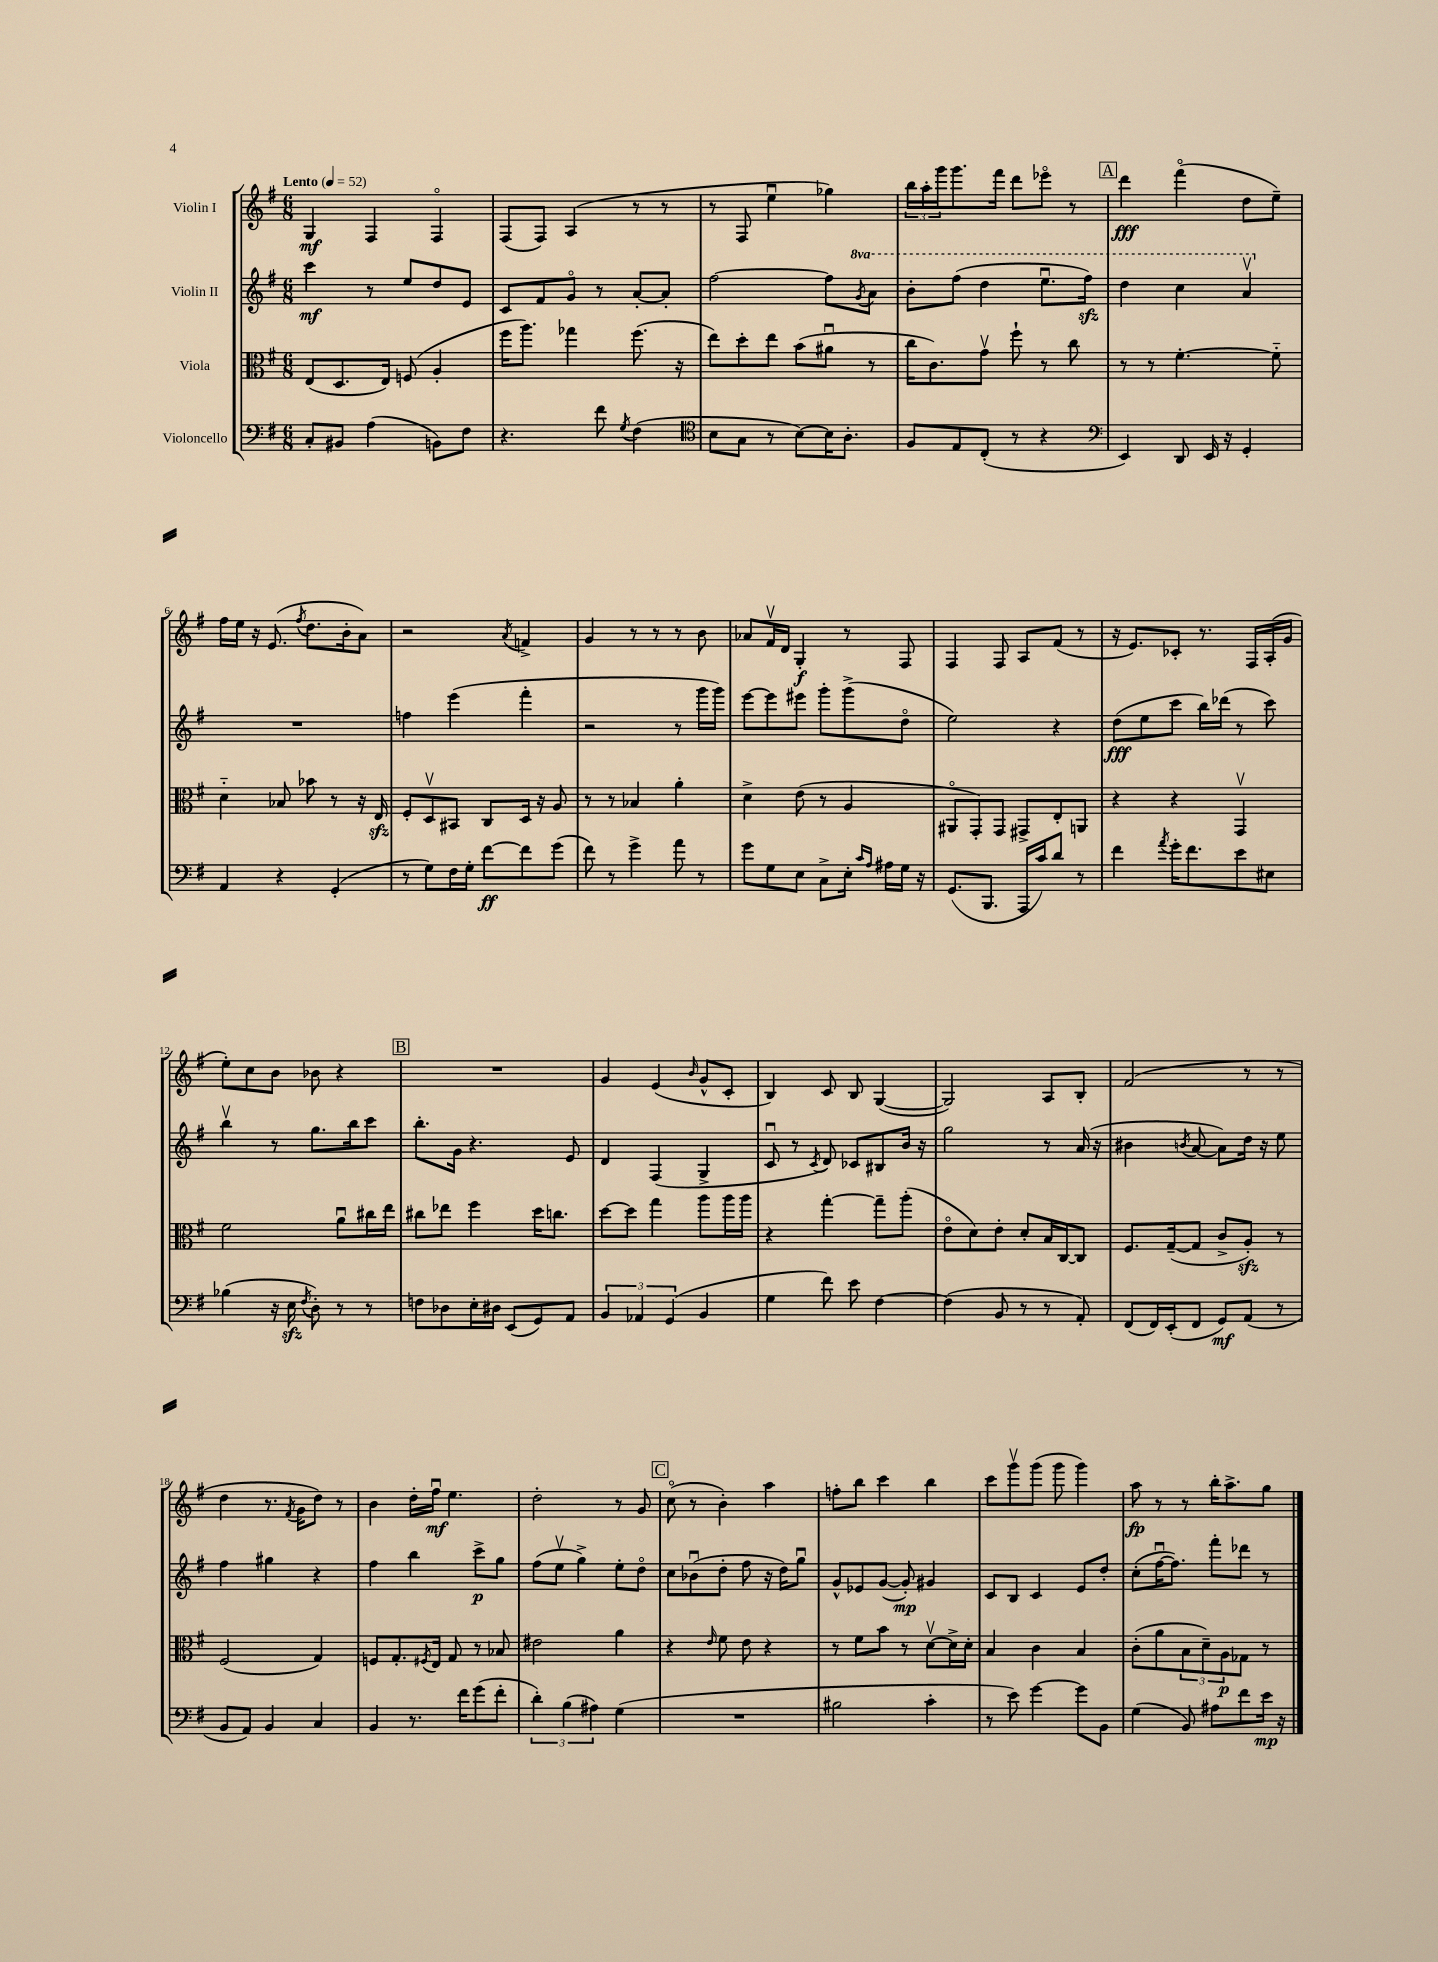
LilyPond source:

<<
\new StaffGroup <<
\new Staff = "s0" \with { instrumentName = "Violin I" } {
    \clef treble \key g \major \numericTimeSignature \time 6/8 \tempo "Lento" 4 = 52
    g4\mf fis4 fis4\flageolet |
    fis8( fis8) a4( r8 r8 |
    r8 fis8 e''4\downbow ges''4) |
    \tuplet 3/2 { b''16 a''16-. g'''16 } g'''8. fis'''16 d'''8 ees'''8\flageolet r8 |
    \mark \markup { \box "A" } d'''4\fff fis'''4\flageolet( d''8 e''8--) |
    fis''16 e''16 r16 e'8.( \acciaccatura { fis''8 } d''8. b'16-. a'8) |
    r2 \acciaccatura { a'8 } f'4-> |
    g'4 r8 r8 r8 b'8 |
    aes'8 fis'16\upbow d'16 g4-.\f r8 fis8 |
    fis4 fis8 a8 fis'8( r8 |
    r16 e'8.) ces'8-. r8. fis16 a16-.( g'16 |
    e''8-.) c''8 b'8 bes'8 r4 |
    \mark \markup { \box "B" } R2. |
    g'4 e'4( \grace { b'16 } g'8-^ c'8-. |
    b4) c'8 b8 g4~( |
    g2) a8 b8-. |
    fis'2( r8 r8 |
    d''4 r8. \acciaccatura { fis'8 } g'16 d''8) r8 |
    b'4 d''16-. fis''16\downbow\mf e''4. |
    d''2-. r8 g'8 |
    \mark \markup { \box "C" } c''8\flageolet( r8 b'4-.) a''4 |
    f''8-. b''8 c'''4 b''4 |
    c'''8 g'''8\upbow g'''8( g'''8 g'''4) |
    a''8\fp r8 r8 b''16-. a''8.-> g''8 \bar "|." |
}
\new Staff = "s1" \with { instrumentName = "Violin II" } {
    \clef treble \key g \major \numericTimeSignature \time 6/8 \set Staff.ottavationMarkups = #ottavation-simple-ordinals
    c'''4\mf r8 e''8 d''8 e'8 |
    c'8 fis'8 g'8\flageolet r8 a'8~-. a'8-. |
    fis''2~ fis''8 \ottava #1 \acciaccatura { g''8 } a''8 |
    b''8-. fis'''8( d'''4 e'''8.\downbow fis'''16\sfz) |
    \mark \markup { \box "A" } d'''4 c'''4 a''4\upbow \ottava #0 |
    R2. |
    f''4 e'''4( fis'''4-. |
    r2 r8 g'''16 g'''16) |
    e'''8~ e'''8 eis'''8 g'''8-. g'''8->( d''8\flageolet |
    e''2) r4 |
    d''8\fff( e''8 c'''8 b''16) des'''16( r8 c'''8) |
    b''4\upbow r8 g''8. b''16 c'''8 |
    \mark \markup { \box "B" } b''8.-. g'16 r4. e'8 |
    d'4 fis4( g4-> |
    c'8\downbow r8 \acciaccatura { c'8 } d'8) ces'8 bis8 b'16 r16 |
    g''2 r8 a'16( r16 |
    bis'4 \acciaccatura { b'8 } a'8~ a'8) d''16 r16 e''8 |
    fis''4 gis''4 r4 |
    fis''4 b''4 c'''8->\p g''8 |
    fis''8( e''8\upbow g''4->) e''8-. d''8\flageolet |
    \mark \markup { \box "C" } c''8 bes'8\downbow( d''8-. fis''8 r16 d''16) g''8\downbow |
    g'8-^ ees'8 g'8~( g'8-.\mp) gis'4 |
    c'8 b8 c'4 e'8 d''8-. |
    c''8-.( fis''16~\downbow fis''8.) fis'''8-. des'''8 r8 \bar "|." |
}
\new Staff = "s2" \with { instrumentName = "Viola" } {
    \clef alto \key g \major \numericTimeSignature \time 6/8
    e8( d8. e16) f8( a4-. |
    fis''16 a''8.) ges''4 fis''8.( r16 |
    e''8) d''8-. e''8 b'8( ais'8\downbow r8 |
    c''16 c'8.) g'8\upbow fis''8-! r8 c''8 |
    \mark \markup { \box "A" } r8 r8 fis'4.~-. fis'8-_ |
    d'4-_ bes8 bes'8 r8 r16 e16\sfz |
    fis8-. d8\upbow bis,8 c8 d16 r16 a8 |
    r8 r8 bes4 a'4-. |
    d'4-> e'8( r8 a4 |
    ais,8\flageolet g,8-.) g,8 gis,8-> e8-. a,8 |
    r4 r4 g,4\upbow |
    fis'2 a'8\downbow cis''16 e''16 |
    \mark \markup { \box "B" } cis''8 ees''8 fis''4 d''16 c''8. |
    d''8~ d''8 g''4 a''8 a''16 a''16 |
    r4 g''4~-. g''8-- a''8-.( |
    e'8\flageolet d'8) e'8-. d'8-. b16 c16~ c8 |
    fis8. g16~--( g8 c'8-> a8-.\sfz) r8 |
    fis2( g4) |
    f8 g8.-. \acciaccatura { fis8 } e16 g8 r8 bes8 |
    eis'2 a'4 |
    \mark \markup { \box "C" } r4 \grace { e'16 } fis'8 e'8 r4 |
    r8 fis'8 b'8 r8 d'8~\upbow d'16-> d'16-. |
    b4 c'4 b4 |
    c'8-.( a'8 \tuplet 3/2 { b8 d'8--) a8\p } ges8 r8 \bar "|." |
}
\new Staff = "s3" \with { instrumentName = "Violoncello" } {
    \clef bass \key g \major \numericTimeSignature \time 6/8
    c8-. bis,8 a4( b,8) fis8 |
    r4. fis'8 \acciaccatura { g8 } fis4( |
    \clef tenor b8 g8 r8 b8~) b16 a8.-. |
    fis8 e8 c8-.( r8 r4 |
    \mark \markup { \box "A" } \clef bass e,4) d,8 e,16 r16 g,4-. |
    a,4 r4 g,4-.( |
    r8 g8) fis16 g16-. fis'8~\ff fis'8 g'8( |
    fis'8) r8 g'4-> a'8 r8 |
    g'8 g8 e8 c8-> e16-. \grace { c'16 a16 } ais16 g16 r16 |
    g,8.( b,,8. a,,16 c'16) d'8 r8 |
    fis'4 \acciaccatura { a'8 } g'16-. fis'8. e'8 eis8 |
    bes4( r16 e16\sfz \acciaccatura { fis8 } d8-.) r8 r8 |
    \mark \markup { \box "B" } f8 des8 e16-. dis16 e,8( g,8) a,8 |
    \tuplet 3/2 { b,4 aes,4 g,4( } b,4 |
    g4 fis'8) e'8 fis4~ |
    fis4( b,8 r8 r8 a,8-.) |
    fis,8( fis,16) e,16-.( fis,8 g,8\mf) a,8( r8 |
    b,8 a,8) b,4 c4 |
    b,4 r8. fis'16 g'8( fis'8-. |
    \tuplet 3/2 { d'4-.) b4( ais4) } g4( |
    \mark \markup { \box "C" } R2. |
    bis2 c'4-. |
    r8 e'8) g'4~ g'8 b,8 |
    g4( b,8) ais8 fis'8 e'16\mp r16 \bar "|." |
}
>>
>>
